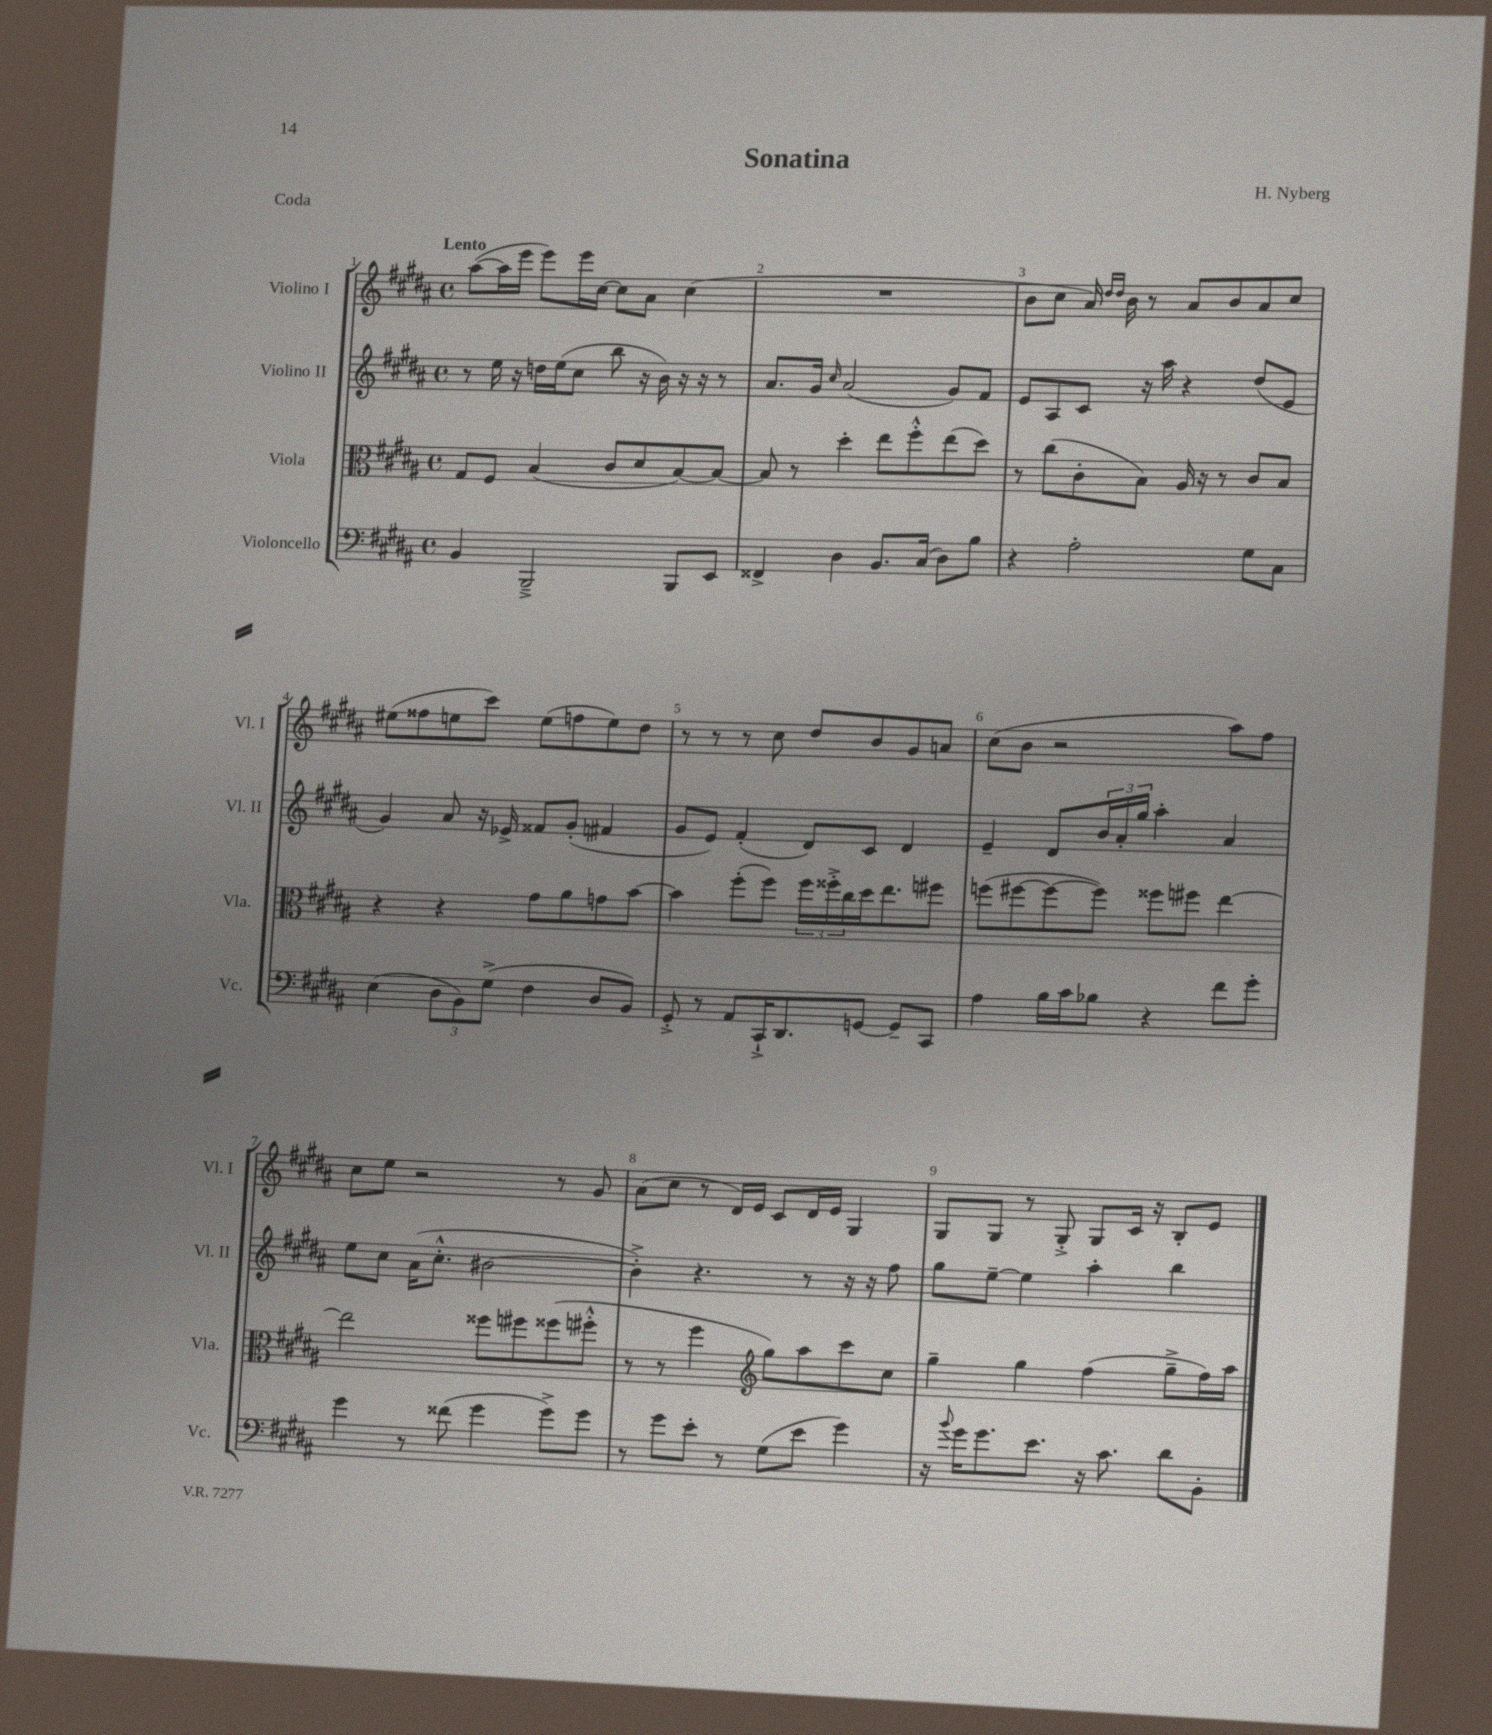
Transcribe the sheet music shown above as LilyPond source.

\header { title = "Sonatina" composer = "H. Nyberg" piece = "Coda" }
<<
\new StaffGroup <<
\new Staff = "s0" \with { instrumentName = "Violino I" shortInstrumentName = "Vl. I" } {
    \clef treble \key b \major \defaultTimeSignature \time 4/4 \tempo "Lento"
    ais''8~( ais''16 e'''16 e'''8) e'''16 cis''16~ cis''8 ais'8 cis''4( |
    R1 |
    b'8 cis''8 ais'16) \grace { dis''16 dis''16 } b'16 r8 ais'8 b'8 ais'8 cis''8 |
    eis''8( fisis''8 e''8 cis'''8) e''8( f''8 e''8) dis''8 |
    r8 r8 r8 cis''8 dis''8 b'8 gis'8 a'8 |
    cis''8( b'8 r2 ais''8) fis''8 |
    cis''8 e''8 r2 r8 gis'8 |
    ais'8( cis''8 r8 dis'16) e'16 cis'8 dis'16 e'16 gis4 |
    gis8 gis8 r8 gis8-.-> gis8 cis'16 r16 b8-. e'8 \bar "|." |
}
\new Staff = "s1" \with { instrumentName = "Violino II" shortInstrumentName = "Vl. II" } {
    \clef treble \key b \major \defaultTimeSignature \time 4/4
    r8 e''16 r16 d''16 e''16( cis''8 b''8 r16 b'16) r16 r16 r8 |
    ais'8. gis'16 \grace { cis''16 } ais'2( gis'8) fis'8 |
    e'8 ais8 cis'8 r16 ais''16 r4 dis''8( e'8 |
    gis'4) ais'8 r16 ees'16-> fisis'8 gis'8-.( fis'4 |
    gis'8 e'8) fis'4-.( dis'8) cis'8 dis'4 |
    e'4-- dis'8 \tuplet 3/2 { b'16 ais'16-. gis''16 } ais''4-. ais'4 |
    e''8 cis''8 ais'16( cis''8.-.-^ bis'2~ |
    bis'4-.->) r4. r8 r16 r16 fis''8 |
    gis''8 e''8~-- e''4 ais''4-. b''4 \bar "|." |
}
\new Staff = "s2" \with { instrumentName = "Viola" shortInstrumentName = "Vla." } {
    \clef alto \key b \major \defaultTimeSignature \time 4/4
    gis8 fis8 b4( cis'8 dis'8 b8~) b8~ |
    b8 r8 dis''4-. e''8 fis''8-.-^ e''8( dis''8) |
    r8 cis''8( cis'8-. b8) ais16 r16 r8 cis'8 b8 |
    r4 r4 gis'8 ais'8 g'8 b'8~ |
    b'4 fis''8-.( fis''8) \tuplet 3/2 { fis''16 fisis''16-.-> cis''16 } dis''16 e''8. fis''8 |
    f''8( fis''8~ fis''8~ fis''8) fisis''8 fis''8 e''4~ |
    e''2 fisis''8 fis''8 fisis''8( fis''8-.-^ |
    r8 r8 fis''4 \clef treble gis''8) ais''8 cis'''8 cis''8 |
    gis''4-- gis''4 fis''4( gis''8---> fis''16) ais''16 \bar "|." |
}
\new Staff = "s3" \with { instrumentName = "Violoncello" shortInstrumentName = "Vc." } {
    \clef bass \key b \major \defaultTimeSignature \time 4/4
    b,4 b,,2---> b,,8 e,8 |
    fisis,4-> dis4 b,8. cis16( dis8) b8 |
    r4 ais2-. gis8 cis8 |
    e4( \tuplet 3/2 { dis8 b,8) gis8->( } fis4 dis8 b,8) |
    gis,8-.-> r8 ais,8 cis,16-!-> dis,8. g,8~ g,8-- cis,8 |
    ais4 b16 cis'16 bes8 r4 fis'8 gis'8-. |
    gis'4 r8 fisis'8( gis'4 gis'8->) gis'8 |
    r8 gis'8 e'8-. r8 gis8( e'8 gis'4) |
    r16 \appoggiatura { b'8 } gis'16 gis'8. e'8. r16 cis'8. dis'8 b,8-. \bar "|." |
}
>>
>>
\layout { \context { \Score \override BarNumber.break-visibility = ##(#f #t #t) barNumberVisibility = #all-bar-numbers-visible } }
